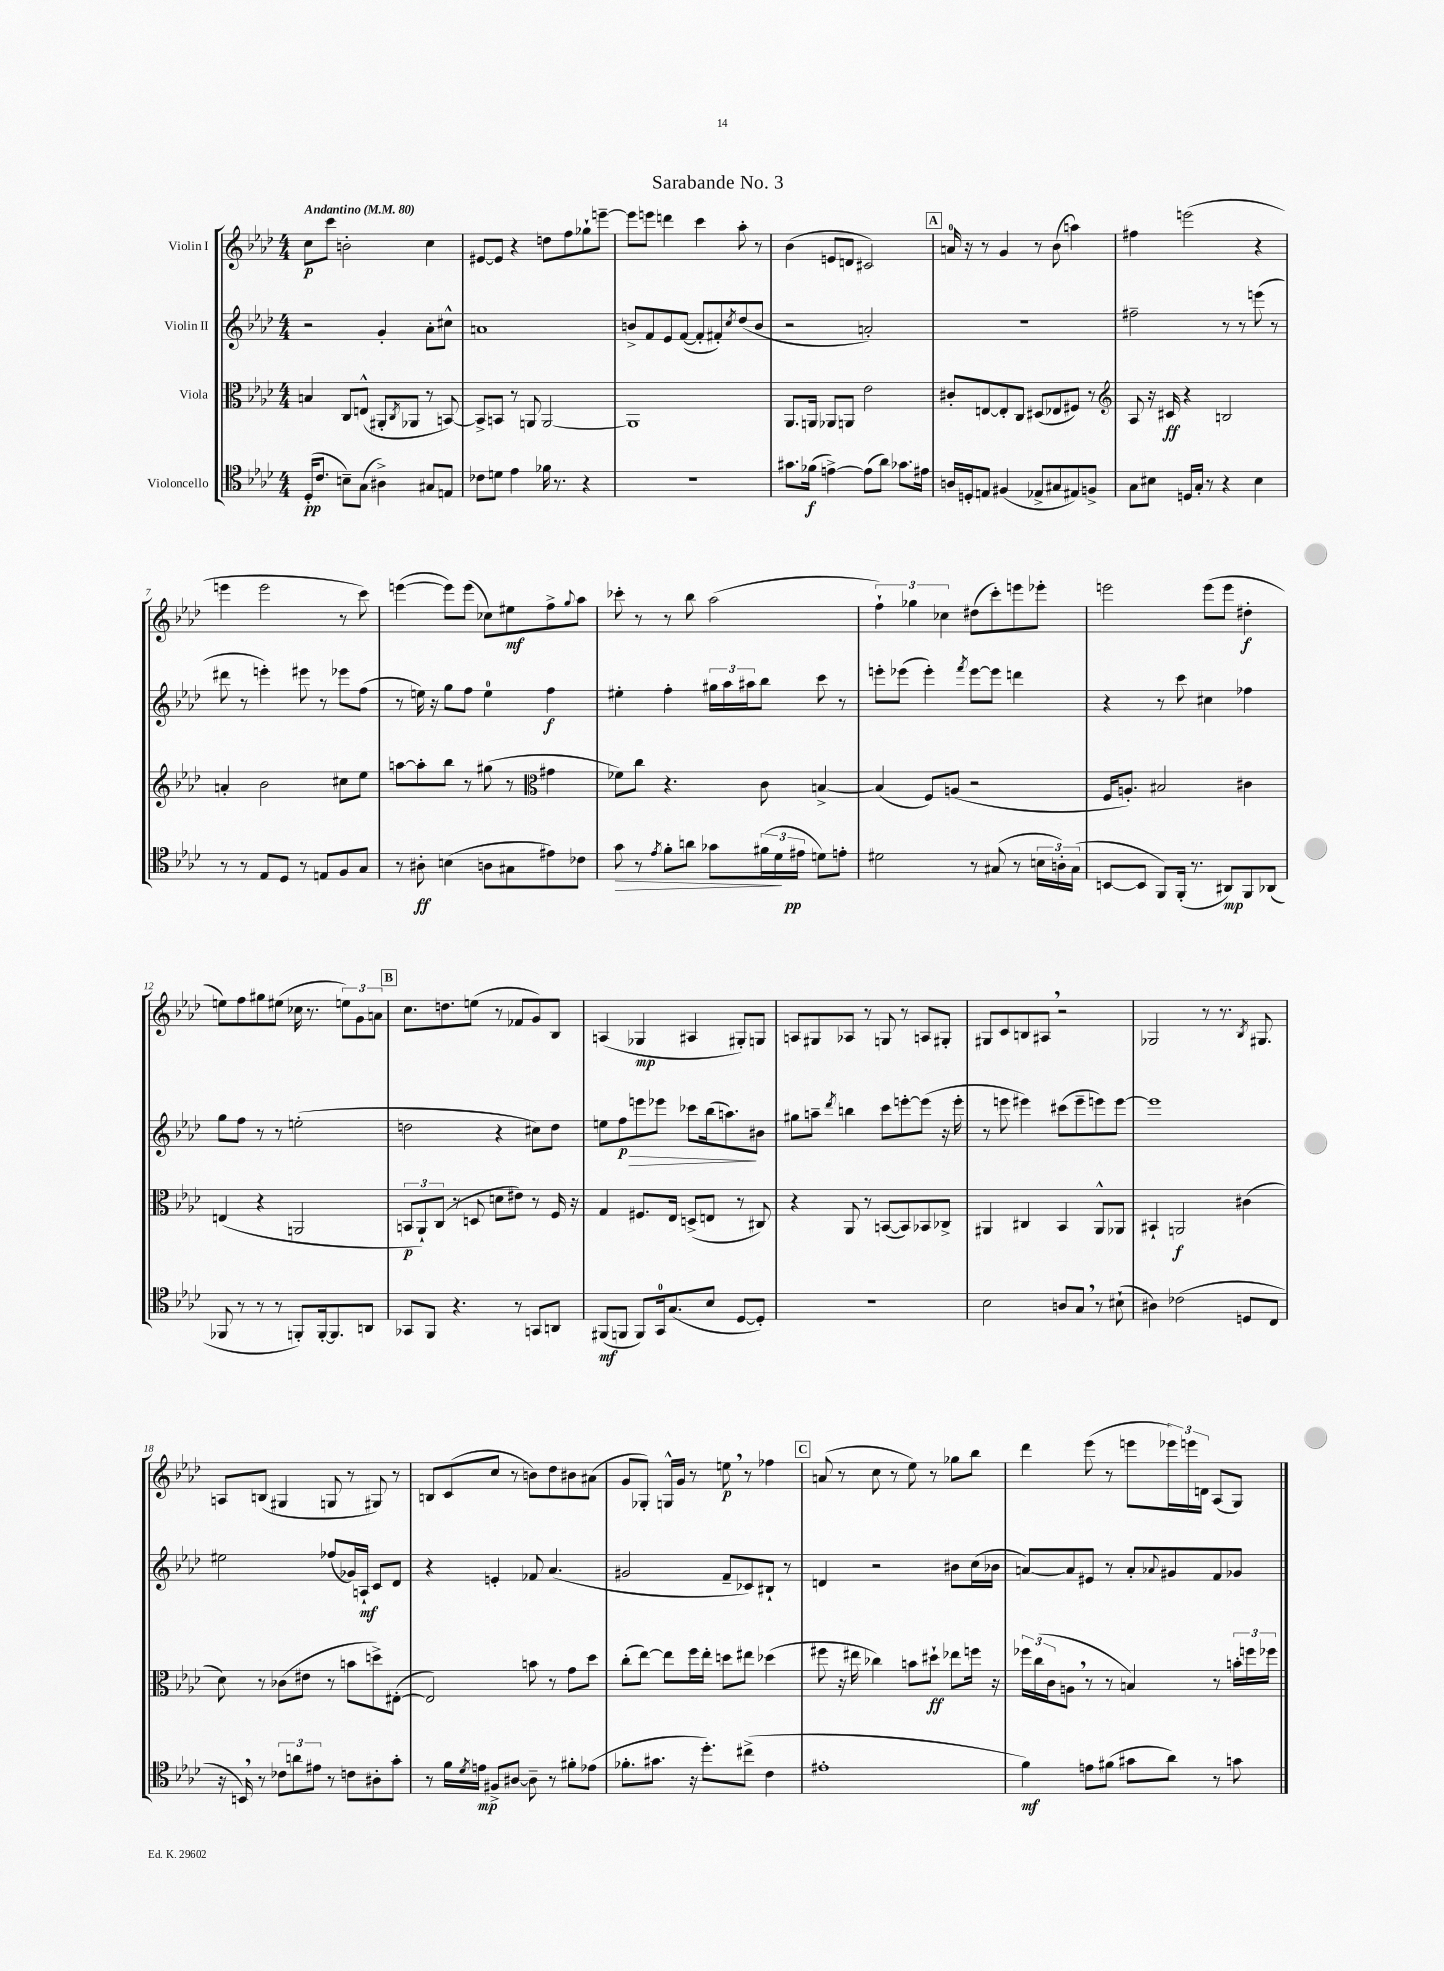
\header { title = "Sarabande No. 3" }
<<
\new StaffGroup <<
\new Staff = "s0" \with { instrumentName = "Violin I" } {
    \clef treble \key aes \major \numericTimeSignature \time 4/4 \tempo "Andantino" 4 = 80
    c''8\p c'''8 b'2-. c''4 |
    eis'8~ eis'8 r4 d''8 f''8 ges''8-! e'''8~-- |
    e'''8 e'''8 d'''4 c'''4 aes''8-. r8 |
    bes'4( e'8 d'8 cis'2) |
    \mark \markup { \box "A" } a'16-0 r16 r8 g'4 r8 bes'8( a''4) |
    fis''4 e'''2( r4 |
    e'''4 e'''2 r8 c'''8) |
    e'''4~( e'''8) e'''8( ces''8) eis''8\mf f''8-> \appoggiatura { g''8 } aes''8 |
    ces'''8-. r8 r8 bes''8 aes''2( |
    \tuplet 3/2 { f''4-!) ges''4 ces''4 } dis''8( c'''8-.) e'''8 ees'''8-. |
    e'''2 e'''8( e'''8 dis''4-.\f |
    e''8) f''8 gis''8 eis''8( ces''16 r8. \tuplet 3/2 { e''8) g'8 a'8 } |
    \mark \markup { \box "B" } c''8. d''8. e''8( r8 fes'8 g'8) bes8 |
    a4( ges4\mp ais4 gis8-.) g8 |
    a8 gis8 aes8 r8 g8 r8 a8 gis8-. |
    gis8 c'8 b8 ais8 \breathe r2 |
    ges2 r8 r8. \acciaccatura { bes8 } gis8. |
    a8 b8( gis4 g8 r8 gis8) r8 |
    b8 c'8( c''8 r8 b'8) des''8 bis'8 ais'8( |
    g'8 ges8-.) g16-^ g'16 r8 e''8\p \breathe r8 fes''4 |
    \mark \markup { \box "C" } a'8( r8 c''8 r8 ees''8) r8 ges''8 bes''8 |
    des'''4 ees'''8( r8 e'''8 \tuplet 3/2 { ees'''16) e'''16 d'16 } aes8( g8) \bar "|." |
}
\new Staff = "s1" \with { instrumentName = "Violin II" } {
    \clef treble \key aes \major \numericTimeSignature \time 4/4
    r2 g'4-. aes'8-. cis''8-^ |
    a'1 |
    b'8-> f'8 ees'8 f'8~( f'8-. fis'8-.) \acciaccatura { c''8 } des''8( b'8 |
    r2 a'2-.) |
    \mark \markup { \box "A" } R1 |
    fis''2-- r8 r8 e'''8( r8 |
    dis'''8 r8 e'''4-.) eis'''8 r8 ees'''8 f''8( |
    r8 e''16) r16 g''8 f''8 e''4-0 f''4\f |
    eis''4-. f''4-. \tuplet 3/2 { gis''16 aes''16 ais''16 } bes''8 c'''8 r8 |
    e'''8-. ees'''8( ees'''4-.) \acciaccatura { f'''8 } ees'''8~ ees'''8 d'''4 |
    r4 r8 c'''8 cis''4 fes''4 |
    g''8 f''8 r8 r8 e''2-.( |
    \mark \markup { \box "B" } d''2 r4 cis''8) d''8 |
    e''8 f''8\p\> e'''8 ees'''8 ces'''8 bes''16( a''8.\!) bis'8 |
    gis''8 a''8-- \acciaccatura { des'''8 } b''4 c'''8 e'''8~-. e'''8( r16 e'''16-. |
    r8 e'''8 eis'''4) cis'''8( eis'''8-- e'''8) e'''8~ |
    e'''1 |
    eis''2 fes''8( ges'16) a16-!\mf c'8 des'8 |
    r4 e'4-. fes'8 aes'4.( |
    gis'2 f'8-- ces'8) bis8-! r8 |
    \mark \markup { \box "C" } d'4 r2 bis'8 c''16( bes'16 |
    a'8~) a'8 eis'8 r8 a'8-. \appoggiatura { aes'8 } gis'8 f'8 ges'8 \bar "|." |
}
\new Staff = "s2" \with { instrumentName = "Viola" } {
    \clef alto \key aes \major \numericTimeSignature \time 4/4
    b4 c8 e8-^( ais,8-. \acciaccatura { c8 } aes,8 r8 b,8~) |
    b,8-> b,8 r8 a,8 a,2~ |
    a,1 |
    aes,8. a,16 aes,8 a,8 ees'2 |
    \mark \markup { \box "A" } cis'8-. e8~ e8-. c8 dis8( ees8 fis8) r8 |
    \clef treble aes8 r16 cis'16\ff r4 b2 |
    a'4-. bes'2 cis''8 ees''8 |
    a''8~ a''8-. bes''8 r8 gis''8( r8 \clef alto gis'4 |
    fes'8) c''8 r4. c'8 b4~-> |
    b4( f8) a8( r2 |
    f16 a8.-.) bis2 cis'4 |
    e4( r4 a,2 |
    \mark \markup { \box "B" } \tuplet 3/2 { b,8\p aes,8-!) c8( } r8 d8 d'8 eis'8) r8 f16 r16 |
    g4 fis8. ees16 d8->( e8 r8 cis8) |
    r4 aes,8 r8 b,8~( b,8) bes,8 ces8-> |
    ais,4 cis4 bes,4 ais,8-^ aes,8 |
    bis,4-! a,2\f cis'4( |
    des'8) r8 ces'8( eis'8 r8 b'8 d''8->) eis8~-.( |
    eis2) b'8 r8 g'8 des''8 |
    c''8-.( ees''8~) ees''8 f''16 ees''16-. d''8 eis''8 des''4( |
    \mark \markup { \box "C" } fis''8 r16 eis''16 ces''4) b'8 dis''8-!\ff ees''8 f''16 r16 |
    \tuplet 3/2 { fes''16 c''16( c'16 } a8 \breathe r8 r8 b4) r8 \tuplet 3/2 { b'16-. f''16 fes''16 } \bar "|." |
}
\new Staff = "s3" \with { instrumentName = "Violoncello" } {
    \clef tenor \key aes \major \numericTimeSignature \time 4/4
    des16-.\pp( c'8. b8--) g8( ais4->) gis8 e8 |
    ces'8 d'8 ees'4 fes'16 r8. r4 |
    R1 |
    gis'8. fes'16\f( e'4~->) e'8( aes'8) ges'8. eis'16 |
    \mark \markup { \box "A" } a16 d16-. e8 fis4( ees8-> gis8 eis8) f8-> |
    g8 bis8 d16 g16-. r8 r4 bis4 |
    r8 r8 ees8 des8 r8 e8 f8 g8 |
    r8 ais8-.\ff b4( a8 gis8 eis'8) ces'8 |
    g'8\> r8 \acciaccatura { ees'8 } f'8-. a'8 ges'8 \tuplet 3/2 { fis'16( des'16\! eis'16\pp } d'8) e'8-. |
    dis'2 r8 gis8( r8 \tuplet 3/2 { b16 a16-.) gis16( } |
    b,8~ b,8 f,8) f,16-.( r8. ais,8\mp) f,8 aes,8( |
    fes,8 r8 r8 r8 f,8-.) f,16~-. f,8. a,8 |
    \mark \markup { \box "B" } ges,8 f,8 r4. r8 g,8 a,8 |
    fis,8\mf( f,8 f,8) g,16-0 g8.( bes8 des8~ des8-.) |
    R1 |
    bes2 a8 g8 \breathe r8 bis8-!( |
    ais4) ces'2( d8 c8 |
    r16 b,16) \breathe r8 \tuplet 3/2 { ces'8 a'8 eis'8 } r8 c'8 ais8-. g'8-. |
    r8 f'16 \acciaccatura { des'8 } e'16\mp fis8-> ais8~ ais8-- r8 fis'8-. ees'8( |
    fes'8.-. gis'8. r16 des''8.-.) cis''8->( c'4 |
    \mark \markup { \box "C" } eis'1-. |
    f'4\mf) e'8 fis'8( gis'8 aes'8) r8 g'8 \bar "|." |
}
>>
>>
